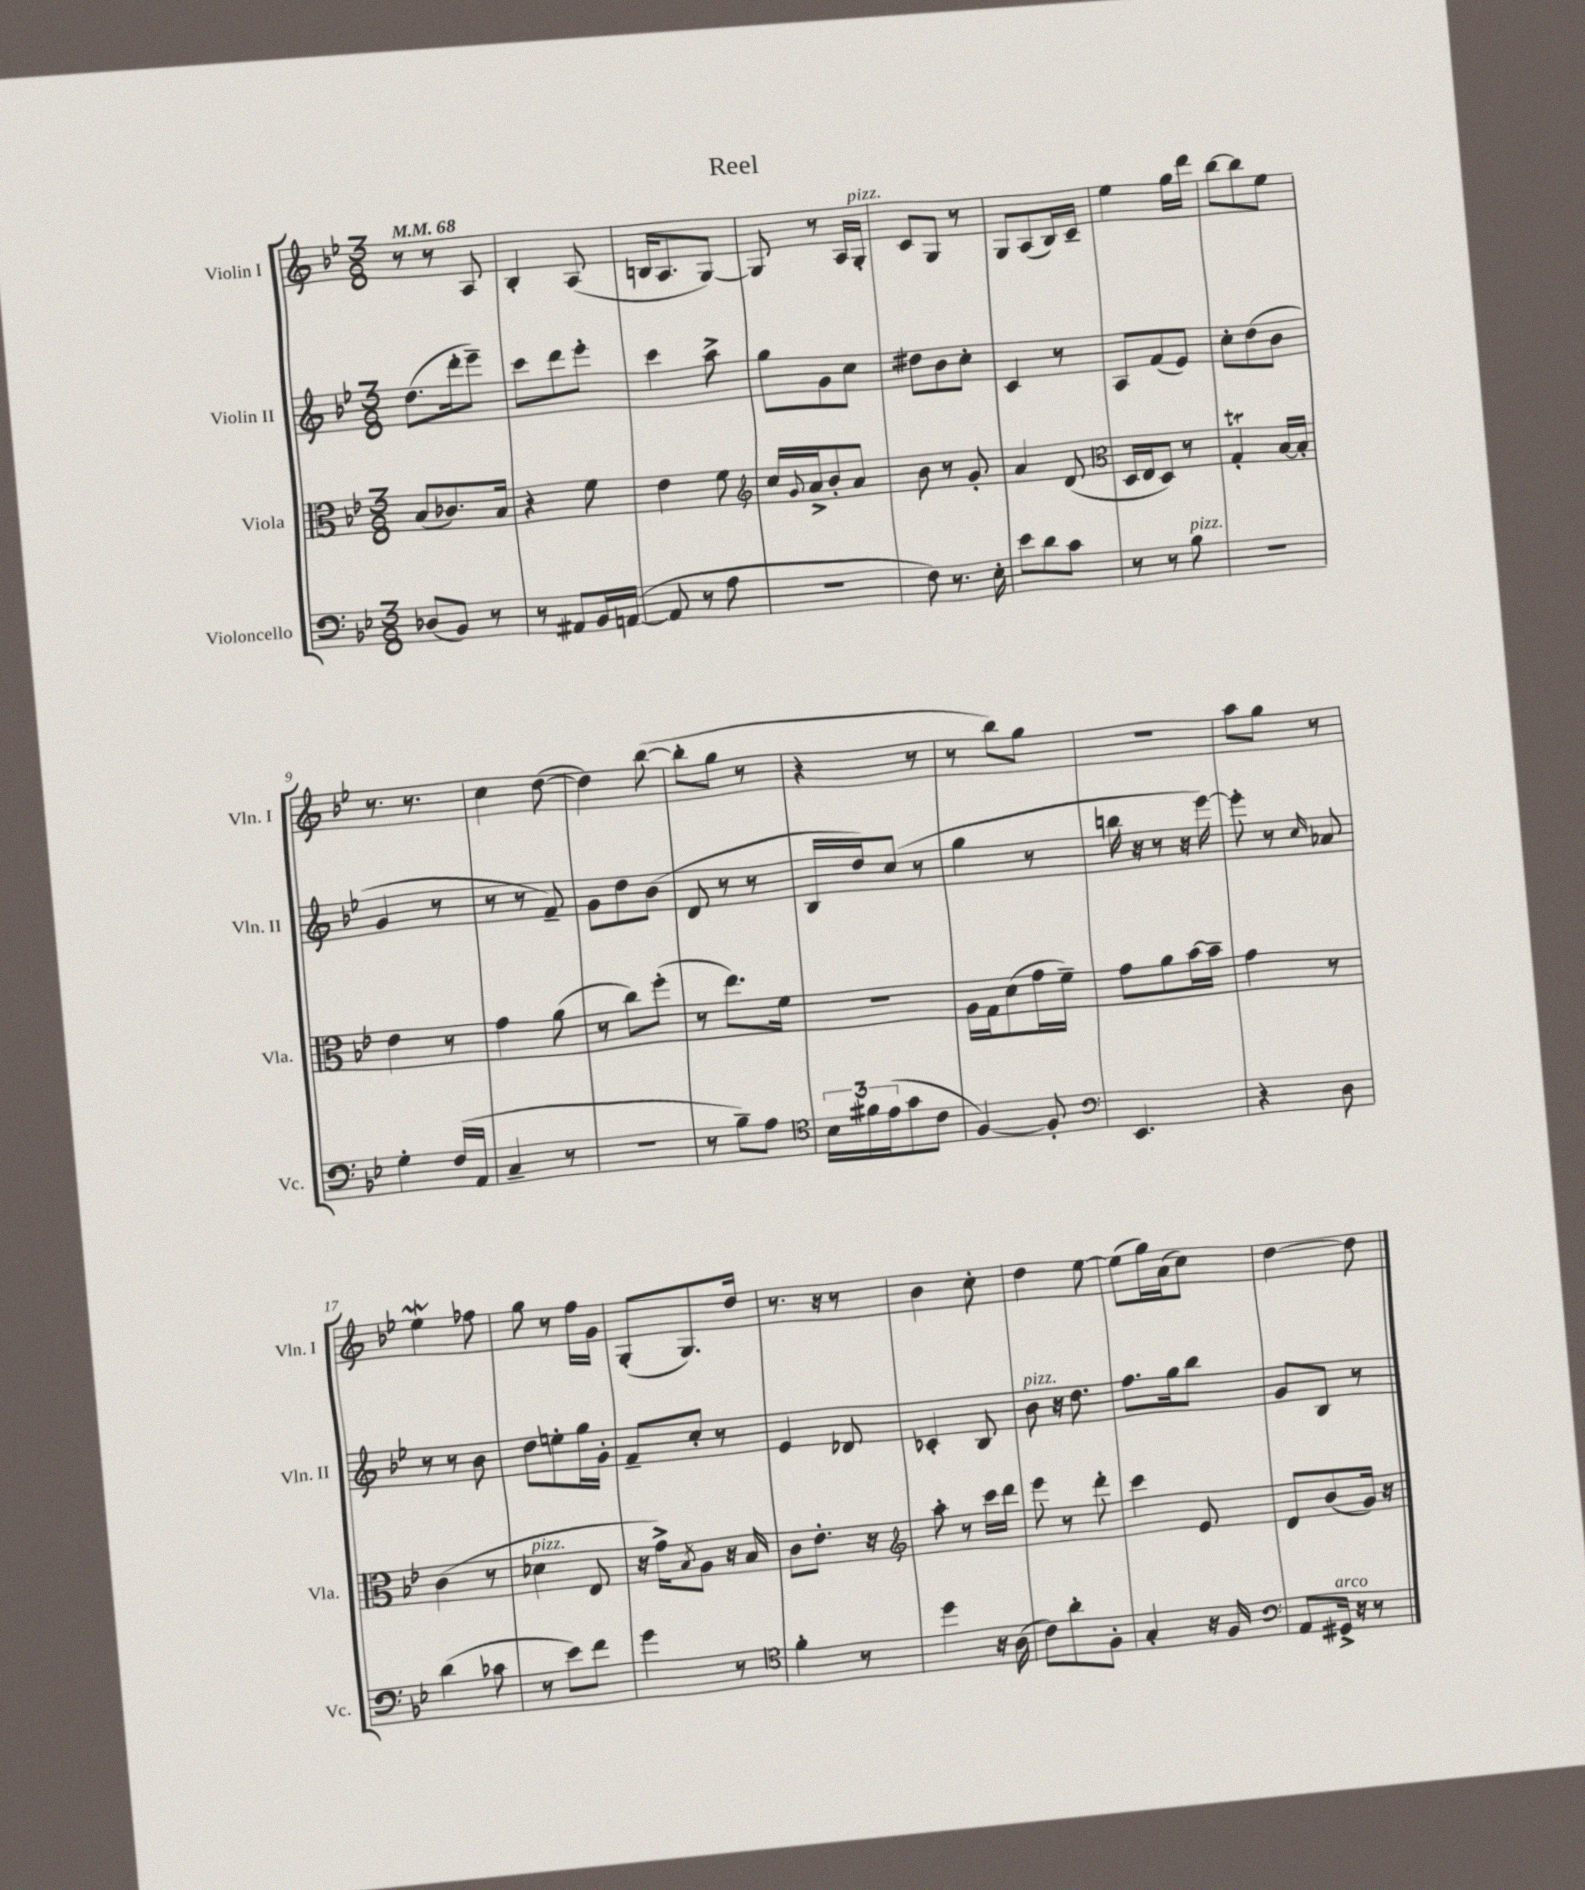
\header { title = "Reel" }
<<
\new StaffGroup <<
\new Staff = "s0" \with { instrumentName = "Violin I" shortInstrumentName = "Vln. I" } {
    \clef treble \key bes \major \numericTimeSignature \time 3/8 \tempo 4 = 68
    r8 r8 a8 |
    bes4-. a8( |
    b16 a8. g8~) |
    g8 r8 a16 g16-.^\markup { \italic "pizz." } |
    c'8 g8 r8 |
    g8 a8( bes16) c'16-- |
    ees''4 g''16 d'''16 |
    bes''8~ bes''8 ees''8 |
    r8. r8. |
    c''4 d''8~( |
    d''4) bes''8~( |
    bes''8-. g''8 r8 |
    r4 r8 |
    r8 bes''8) g''8 |
    R4. |
    a''8 g''8 r8 |
    ees''4\mordent fes''8 |
    g''8 r8 f''16 g'16 |
    g8-.( g8.) d''16 |
    r8. r16 r8 |
    bes'4 c''8-. |
    d''4 ees''8~ |
    ees''8( g''16) a'16( c''8) |
    d''4~ d''8 \bar "|." |
}
\new Staff = "s1" \with { instrumentName = "Violin II" shortInstrumentName = "Vln. II" } {
    \clef treble \key bes \major \numericTimeSignature \time 3/8
    d''8.( d'''16-. ees'''8--) |
    c'''8 d'''8 ees'''8-. |
    c'''4 a''8-> |
    g''8 g'8 c''8 |
    dis''8 bes'8 c''8-. |
    c'4 r8 |
    a8 f'8( ees'8) |
    c''8-. d''8( bes'8 |
    g'4 r8 |
    r8 r8 f'8--) |
    g'8 d''8 bes'8( |
    d'8 r8 r8 |
    bes16 d''16) c''8( r8 |
    g''4 r8 |
    b''16 r16 r8 r16 ees'''16~) |
    ees'''8-. r8 \grace { c''16 } aes'8 |
    r8 r8 bes'8 |
    d''8 e''8-. g''16 g'16-. |
    f'8-- c''8-. r8 |
    ees'4 des'8 |
    ces'4-. bes8 |
    bes'8^\markup { \italic "pizz." } r16 d''8. |
    f''8. g''16 bes''8 |
    g'8 bes8 r8 \bar "|." |
}
\new Staff = "s2" \with { instrumentName = "Viola" shortInstrumentName = "Vla." } {
    \clef alto \key bes \major \numericTimeSignature \time 3/8
    bes8( ces'8.) bes16 |
    r4 f'8 |
    ees'4 f'8 |
    \clef treble c''16 \appoggiatura { g'8 } a'16-> bes'8-. a'8 |
    bes'8 r8 g'8-. |
    a'4 d'8( |
    \clef alto d16 ees16 d8) r8 |
    g4-.\trill bes16~ bes16-. |
    ees'4 r8 |
    g'4 a'8( |
    r8 c''8) f''8-.( |
    r8 ees''8.) f'16 |
    R4. |
    a16 g16 d'8( g'16 f'16--) |
    g'8 a'8 bes'16~ bes'16-- |
    g'4 r8 |
    c'4( r8 |
    des'4^\markup { \italic "pizz." } ees8 |
    r16 g'16->) \acciaccatura { bes8 } a8 r16 bes16 |
    c'8 ees'8.-. r16 |
    \clef treble a''8-. r8 c'''16 d'''16 |
    ees'''8 r8 d'''8-. |
    c'''4 ees'8 |
    d'8 bes'8( g'16) r16 \bar "|." |
}
\new Staff = "s3" \with { instrumentName = "Violoncello" shortInstrumentName = "Vc." } {
    \clef bass \key bes \major \numericTimeSignature \time 3/8
    des8( bes,8) r8 |
    r8 ais,8 bes,16 a,16~( |
    a,8 r8 a8 |
    R4. |
    f8) r8. ees16-. |
    ees'8 d'8 c'8 |
    r8 r8 bes8^\markup { \italic "pizz." } |
    R4. |
    g4-. f16( a,16 |
    c4-- r8 |
    r4. |
    r8 bes8--) a8 |
    \clef tenor \tuplet 3/2 { bes16 fis'16 ees'16( } g'8 c'8 |
    f4~) f8-. |
    \clef bass ees,4. |
    r4 d8 |
    d'4( ces'8 |
    r8 ees'8) f'8 |
    g'4 r8 |
    \clef tenor f'4-. r8 |
    d''4 r16 a16( |
    c'8) a'8-. f8-. |
    g4-. r16 f16 |
    \clef bass a,8 gis,16->^\markup { \italic "arco" } r16 r8 \bar "|." |
}
>>
>>
